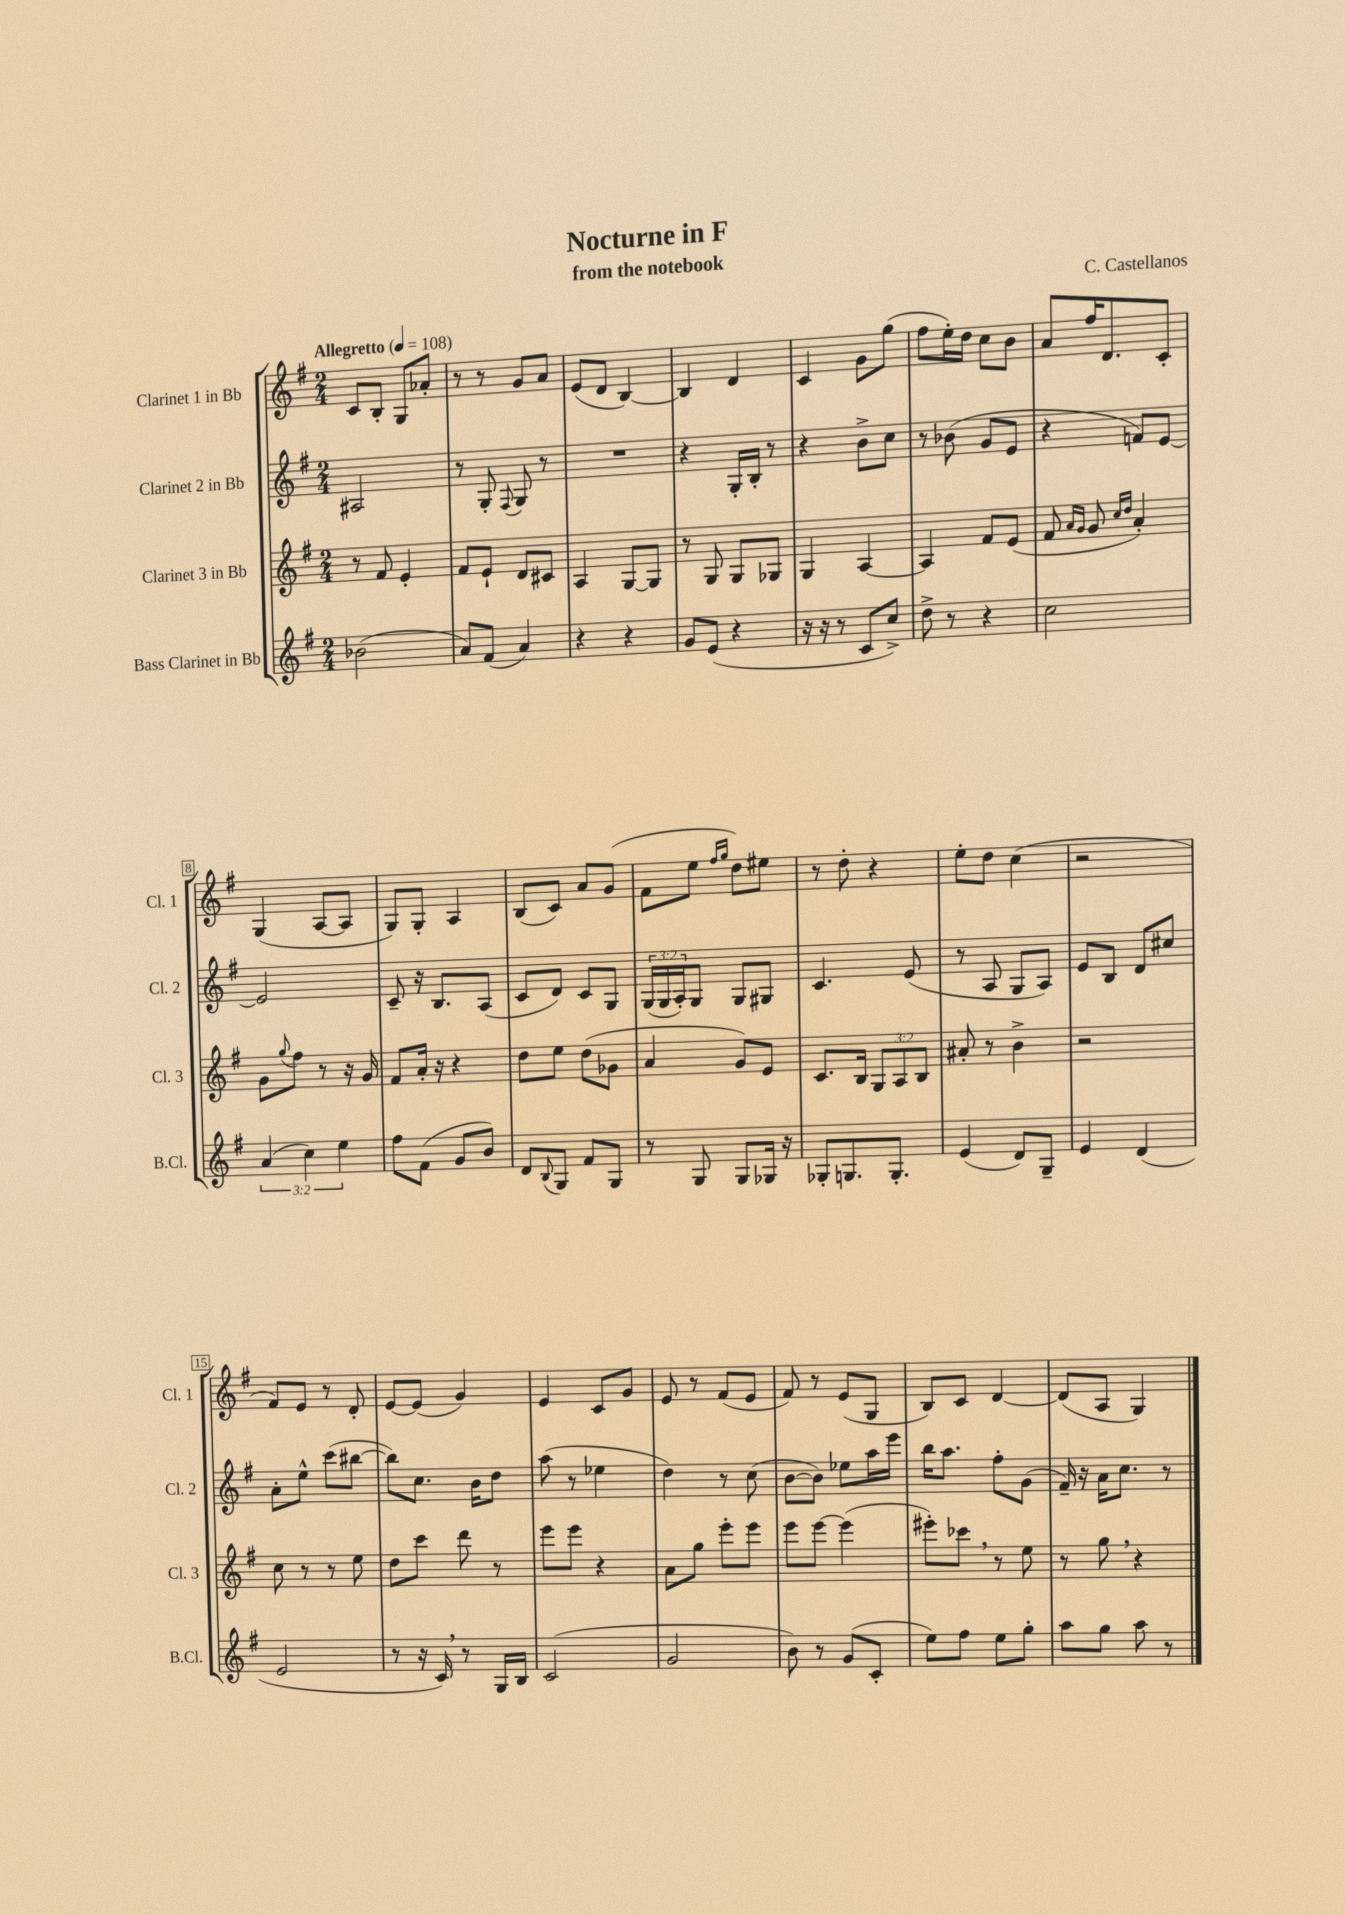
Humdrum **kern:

**kern	**kern	**kern	**kern
*staff4	*staff3	*staff2	*staff1
*clefG2	*clefG2	*clefG2	*clefG2
*k[f#]	*k[f#]	*k[f#]	*k[f#]
*M2/4	*M2/4	*M2/4	*M2/4
*MM108	*MM108	*MM108	*MM108
(2b-	8r	2A#	8c
.	8f#	.	8B'
.	4e'	.	8G
.	.	.	8a-'
=	=	=	=
8a)	8f#	8r	8r
(8f#	8e`	8G'	8r
.	.	8qqF#	.
4a)	8d	8G	8g
.	8c#	8r	8a
=	=	=	=
4r	4A	2r	(8e
.	.	.	8d
4r	[8G	.	[4B)
.	8G]	.	.
=	=	=	=
8g	8r	4r	4B]
(8e	8G	.	.
4r	8G	16G'	4d
.	.	16B'	.
.	8G-	8r	.
=	=	=	=
16r	4G	4r	4c
16r	.	.	.
8r	.	.	.
8c	[4A	8b^	8g
8cc^)	.	8cc	(8gg
=	=	=	=
8dd^	4A]	8r	8ff#
8r	.	(8b-	16ee')
.	.	.	16dd
4r	8f#	8g	8cc
.	(8e	8e	8b
=	=	=	=
2cc	8f#	4r	8a
.	16qqa	.	.
.	16qqg	.	.
.	8g	.	16ff#
.	.	.	8.d
.	16qqcc	.	.
.	16qqdd	.	.
.	4a')	8f)	.
.	.	[8e	8c'
=	=	=	=
(6a	8g	2e]	(4G
.	8qqgg	.	.
.	8ff#	.	.
6cc)	.	.	.
.	8r	.	[8A
6ee	.	.	.
.	16r	.	8A]
.	16g	.	.
=	=	=	=
8ff#	8f#	8c~	8G)
(8f#	16a'	16r	8G'
.	16r	8.B	.
8g	4r	.	4A
8b)	.	(8A	.
=	=	=	=
8d	8dd	8c	(8B
8qqB	.	.	.
8G	8ee	8d)	8c)
8f#	(8dd	8c	8a
8G	8g-	8G	(8g
=	=	=	=
8r	4a	(24G	8f#
.	.	24G	.
.	.	24A')	.
8G	.	8G	8ee
.	.	.	16qqff#
.	.	.	16qqgg
8G	8g)	8G	8dd)
16G-	8e	8G#	8ee#
16r	.	.	.
=	=	=	=
8G-'	8.c	4.c	8r
8.G	.	.	8dd'
.	16B	.	.
.	12G	.	4r
8.G'	.	.	.
.	12A	.	.
.	.	(8e	.
.	12B	.	.
=	=	=	=
(4e	8a#'	8r	8ee'
.	8r	8A	8dd
8d)	4b^	8G	(4cc
8G~	.	8A)	.
=	=	=	=
4e	2r	8e	2r
.	.	8B	.
(4d	.	8d	.
.	.	8cc#	.
=	=	=	=
2e	8cc	8a'	8f#)
.	8r	8ee^^	8e
.	8r	(8ccc	8r
.	8ee	[8bb#	8d'
=	=	=	=
8r	8dd	8bb#])	[8e
16r	8ccc	8.cc	(8e]
16c)	.	.	.
8r	8ddd	.	4g)
.	.	16b	.
16G	8r	8dd	.
16B	.	.	.
=	=	=	=
(2c	8eee	(8aa	4e
.	8eee	8r	.
.	4r	4ee-	8c
.	.	.	8g
=	=	=	=
2g	8a	4dd)	8e
.	8gg	.	8r
.	8eee'	8r	(8f#
.	8eee	(8cc	8e
=	=	=	=
8b)	8eee	[8b	8f#)
8r	[8eee	8b])	8r
(8g	(4eee]	8ee-	(8e
8c'	.	16aa	8G
.	.	16eee	.
=	=	=	=
8ee)	8eee#')	16bb	8B)
.	.	8.aa	.
8ff#	8ccc-	.	8c
8ee	8r	8ff#'	[4d
8gg'	8ee	(8g	.
=	=	=	=
8aa	8r	16f#~)	(8d]
.	.	16r	.
8gg	8gg	16a	8A
.	.	8.cc	.
8aa	4r	.	4G)
8r	.	8r	.
==	==	==	==
*-	*-	*-	*-
